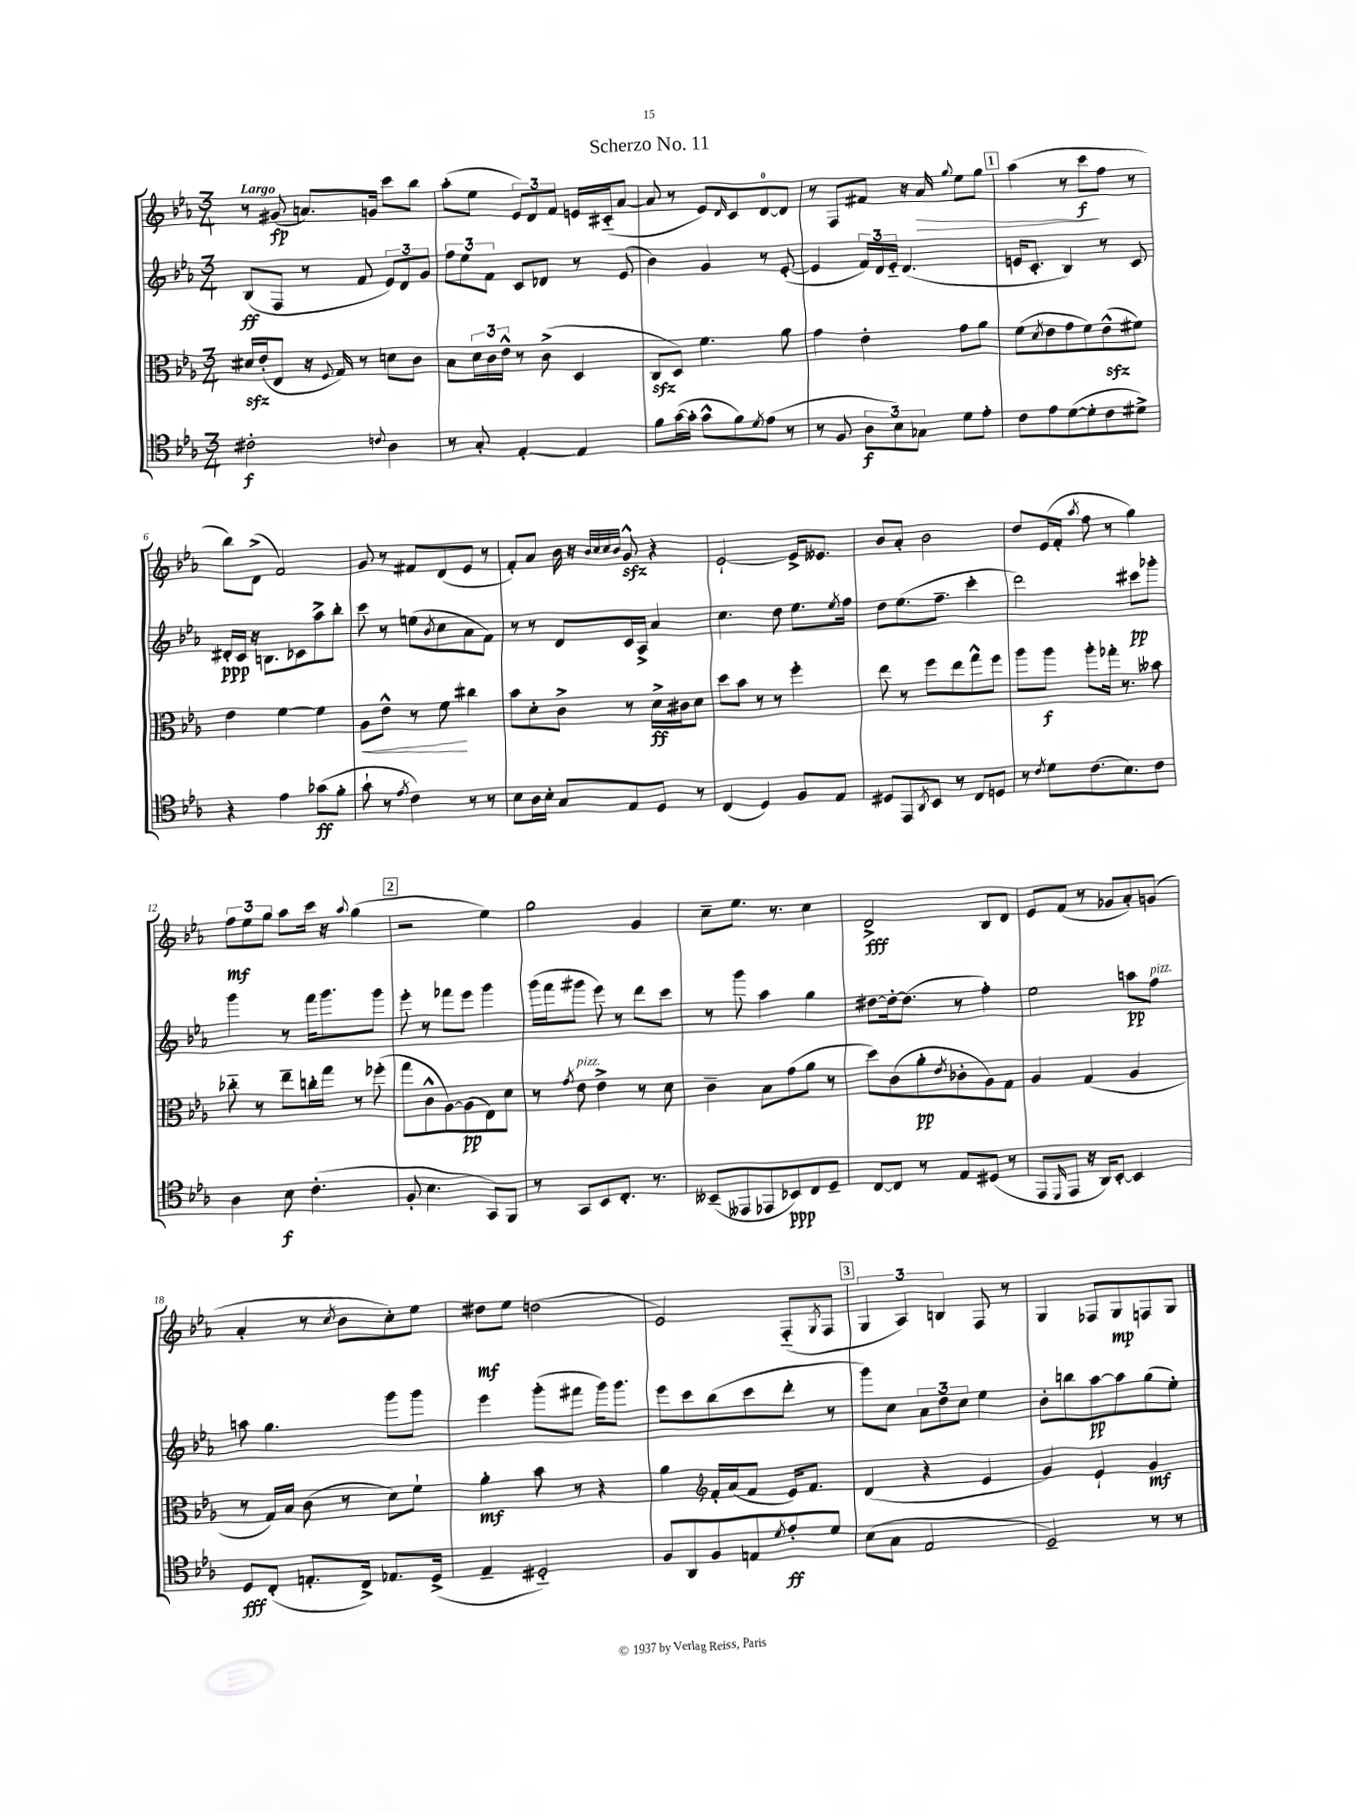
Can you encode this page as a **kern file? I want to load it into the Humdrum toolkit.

**kern	**kern	**kern	**kern
*staff4	*staff3	*staff2	*staff1
*clefC4	*clefC3	*clefG2	*clefG2
*k[b-e-a-]	*k[b-e-a-]	*k[b-e-a-]	*k[b-e-a-]
*M3/4	*M3/4	*M3/4	*M3/4
2c#'	16d#	(8B-	8r
.	(16e-'	.	.
.	8E-	8F	(8g#
.	16r	8r	8.a)
.	8qqF	.	.
.	16G)	.	.
.	8r	8f	.
.	.	.	16g
8qqc	.	.	.
4A-	8d	12e-)	8ccc
.	.	12d	.
.	8c	.	8bb-
.	.	12g	.
=	=	=	=
8r	8B-	12ff	(8aa-'
.	.	12ee-	.
8G'	24d	.	8ee-
.	24c	12f	.
.	24e-^^	.	.
[4E-'	8r	8c	12e-)
.	.	.	12d
.	(8c^	8d-	.
.	.	.	12f
4E-]	4D	8r	16e
.	.	.	(16c#'~
.	.	(8e-	[8a-
=	=	=	=
8f	8C	4b-)	8a-]
([16g	8D)	.	8r
16g']	.	.	.
8g^^	4.f	4g	8e-)
.	.	.	16qqd
8f)	.	.	8c
8qd	.	.	.
(8e-	.	8r	[8d
8r	8a-	([8e-'	8d]
=	=	=	=
8r	4g	4e-]	8r
8F	.	.	8F
12A-	4e-'	24f)	8f#
.	.	24d	.
12B-)	.	24e-'~	.
.	.	(4.d	16r
12G-	.	.	.
.	.	.	16a-
.	.	.	8qqgg
8d	8g	.	8ee-
8e-'	8a-	.	8gg
=	=	=	=
8c	(8f	16e	(4aa-
.	.	8.c'	.
.	8qd	.	.
8e-	8e-	.	.
([8d	8g	4B-)	8r
8d']	8f)	.	8ccc
8c	(8e-^^	8r	8ff
8d#^)	8f#)	8c	8r
=	=	=	=
4r	4e-	16d#'	8bb-)
.	.	16c	.
.	.	16r	(8d^
.	.	8.B	.
4e-	[4f	.	2f)
.	.	8c-	.
(8g-	4f]	8aa-^	.
8f'	.	8bb-'	.
=	=	=	=
8g`	8A-	8ccc	8g
8r	8e-^^	8r	8r
8qe-	.	.	.
4c)	8r	(8ee	8f#
.	.	8qb-	.
.	8f	8cc	(8d
8r	4cc#	8a-	8e-
8r	.	8f)	8r
=	=	=	=
8B-	8b-	8r	8f')
16A-	8d'	8r	8a-
16B-'	.	.	.
8G	8c^	8d	16b-
.	.	.	16r
.	.	.	32qqb-
.	.	.	32qqcc
.	.	.	32qqcc
.	.	.	32qqb-
8E-	8r	16c	8g^^
.	.	16A-^	.
8D	16d^	4a-	4r
.	16c#	.	.
8r	8d	.	.
=	=	=	=
(4C	8dd	4.cc	[2e-`
.	8b-	.	.
4D)	8r	.	.
.	8r	8dd	.
8F	4ff'	8.ee-	16e-^]
.	.	.	8.e--
8E-	.	.	.
.	.	8qee-	.
.	.	16ff	.
=	=	=	=
8D#	8ee-	8dd	8b-
8EE-	8r	(8.ee-	8a-'
8qAA-	.	.	.
8BB-	8ff	.	2b-
.	.	8.ff~	.
8r	8ee-	.	.
8C	8gg^^	4ccc'	.
8D	8ff	.	.
=	=	=	=
8r	8aa-	2ddd)	8dd
8qc	.	.	.
8d	8aa-	.	(16e-
.	.	.	16f'
.	.	.	8qaa-
(8.c	8aa-'	.	8ff
.	16gg-'	.	8r
8.B-)	8.r	.	.
.	.	8ccc#	4gg)
8c	8b--	8ggg-'	.
=	=	=	=
4A-	8cc-'~	4ggg	12ff
.	.	.	12ee-
.	8r	.	.
.	.	.	12gg
8B-	8ee-~	8r	8aa-
(4.c'	16cc'	16fff	16ccc
.	16gg	8.ggg	16r
.	.	.	8qqaa-
.	8r	.	(4gg
.	(8ff-'	8ggg	.
=	=	=	=
8F'	8gg	8eee-'	2r
4.B-	8c^^	8r	.
.	[8A-)	8fff-	.
.	(8A-]	8eee-	.
8GG)	8E-)	4ggg	4ee-)
8FF	8d	.	.
=	=	=	=
8r	8r	(16ggg	2gg
.	.	16fff	.
.	8qg	.	.
8GG	8e-	8ggg#	.
8BB-	4e-^	8eee-)	.
8.C'	.	8r	.
.	8r	8ddd	4g
8.r	.	.	.
.	8d	8ccc	.
=	=	=	=
(8BB--~	4c~	8r	8cc~
8EE--	.	8ggg	8.ee-
8EE-	8B-	4aa-	.
.	.	.	8.r
8BB-)	(8g	.	.
8C	8a-	4gg	4cc
8D~	8r	.	.
=	=	=	=
[8C	8dd)	[8dd#	2d^
8C]	(8c	16dd#'_	.
.	.	(8.dd#]	.
8r	8a-'	.	.
.	8qe-	.	.
8E-	8c-'	8r	.
(8D#	8A-)	4ff')	8B-
8r	8G	.	8d
=	=	=	=
8EE-	4A-	2ee-	8e-
16qqDD	.	.	.
8EE-	.	.	(8f
16r	(4G	.	8r
16AA-)	.	.	.
[8BB-'	.	.	8g-
4BB-]	4A-	8aa	8a-')
.	.	8ff	(8g
=	=	=	=
8D	8r	8aa	4a-'
(8C'	16G)	4.gg	.
.	16B-	.	.
8.E'	(8c	.	8r
.	.	.	8qcc
.	8r	.	8b-
16C^)	.	.	.
8.E-	8d)	8ggg	8cc')
.	8f`	8ggg	8ee-
(16D^	.	.	.
=	=	=	=
4E-~	4a-'	4eee-	8dd#
.	.	.	8ee-
2D#'~)	8b-	(8ggg'	(2dd
.	8r	8fff#	.
.	4r	16ggg)	.
.	.	8.ggg	.
=	=	=	=
8F	4a-	8eee-	2e-)
8AA-	.	8ccc	.
*	*clefG2	*	*
8F	16f'	(8bb-	.
.	(16a-	.	.
8E	8f	8ccc	.
8qd	.	.	.
8e-'	16e-)	8ddd'	(8F'~
.	8.f	.	.
.	.	.	8qG
8d	.	8r	8F
=	=	=	=
(8B-	(4d	8ggg)	6G
8G	.	8cc	.
.	.	.	6A-)
2E-	4r	12a-	.
.	.	12dd	6B
.	.	12cc	.
.	4e-	4ee-	8F
.	.	.	8r
=	=	=	=
2D~)	4g)	8b-'	4G
.	.	8bb	.
.	4e-`	[8aa-	8F-
.	.	8aa-]	8G
8r	4g	(8gg	8F
8r	.	8ee-')	8G
==	==	==	==
*-	*-	*-	*-
